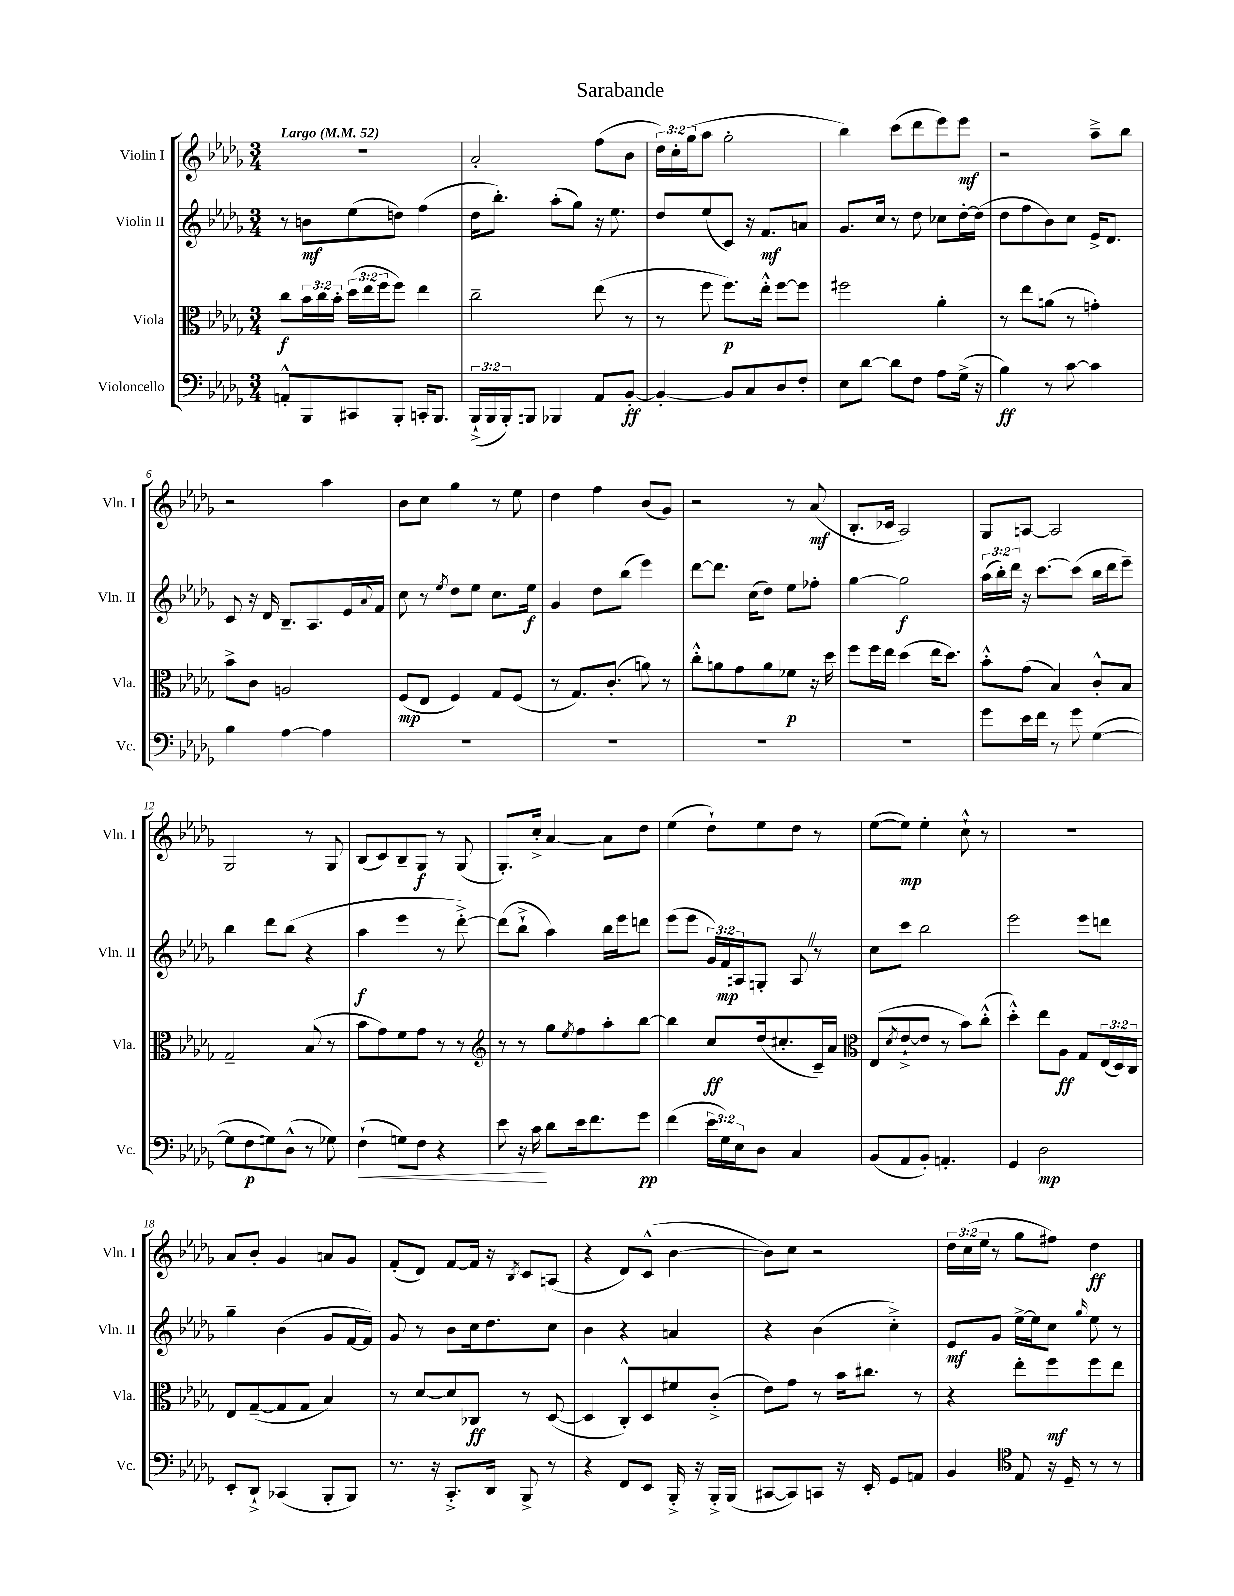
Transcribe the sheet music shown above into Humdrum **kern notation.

**kern	**kern	**kern	**kern
*staff4	*staff3	*staff2	*staff1
*clefF4	*clefC3	*clefG2	*clefG2
*k[b-e-a-d-g-]	*k[b-e-a-d-g-]	*k[b-e-a-d-g-]	*k[b-e-a-d-g-]
*M3/4	*M3/4	*M3/4	*M3/4
*MM52	*MM52	*MM52	*MM52
8AA'^^	8cc	8r	2.r
8BBB-	24b-	8b	.
.	24cc	.	.
.	24b-'	.	.
8CC#	(24dd-	(8ee-	.
.	24ee-	.	.
.	24ff	.	.
8BBB-'	8ff)	8dd)	.
16CC'	4ee-	(4ff	.
8.BBB-	.	.	.
=	=	=	=
(24BBB-`^	2cc~	16dd-	2a-'
24BBB-	.	.	.
.	.	8.bb-')	.
24BBB-')	.	.	.
8BBB	.	.	.
4BBB-	.	(8aa-'	.
.	.	8gg-)	.
8AA-	(8ee-	16r	(8ff
.	.	8.ee-	.
[8BB-'	8r	.	8b-
=	=	=	=
4BB-'_	8r	8dd-	24dd-)
.	.	.	24cc'
.	.	.	(24gg-
.	8ff	(8ee-	8aa-
8BB-]	8.ff)	8c)	2gg-'
8C	.	16r	.
.	16ee-'^^	8.f	.
8D-	[8ff	.	.
8F'	8ff]	8a	.
=	=	=	=
8E-	2ff#	8.g-	4bb-)
[8d-	.	.	.
.	.	16cc	.
8d-]	.	8r	(8ccc
8F	.	8dd-	8ddd-
8A-	4a-'	8cc-	8eee-)
(16G-^	.	[16dd-'	8eee-
16r	.	(16dd-]	.
=	=	=	=
4B-)	8r	8dd-	2r
.	8ee-	8ff	.
8r	(8a	8b-)	.
[8c	8r	8cc	.
4c]	4g')	16e-^	8aa-~^
.	.	8.d-	.
.	.	.	8bb-
=	=	=	=
4B-	8b-^	8c	2r
.	8c	16r	.
.	.	16d-	.
[4A-	2A	8.B-~	.
.	.	8.A-	.
4A-]	.	.	4aa-
.	.	16e-	.
.	.	8qqa-	.
.	.	16f	.
=	=	=	=
2.r	(8F	8cc	8b-
.	8E-	8r	8cc
.	.	8qee-	.
.	4F)	8dd-	4gg-
.	.	8ee-	.
.	8G-	8.cc	8r
.	(8F	.	8ee-
.	.	16ee-	.
=	=	=	=
2.r	8r	4g-	4dd-
.	8.G-)	.	.
.	.	8dd-	4ff
.	(8.c'	.	.
.	.	(8bb-	.
.	8a)	4eee-)	(8b-
.	8r	.	8g-)
=	=	=	=
2.r	8cc'^^	[8ddd-	2r
.	8a	8.ddd-]	.
.	8g-	.	.
.	.	(16cc	.
.	8a	8dd-)	.
.	8f-	8ee-	8r
.	16r	8ff-'	(8a-
.	16dd-	.	.
=	=	=	=
2.r	8ff	[4gg-	8.B-'
.	16ff	.	.
.	16ee-	.	16c-
.	(4dd-	2gg-]	2A-)
.	16ee-	.	.
.	8.dd-)	.	.
=	=	=	=
8g-	8b-'^^	(24aa-	8G-
.	.	24bb-')	.
.	.	24ddd-	.
16e-	(8g-	16r	[8A
16f	.	[8.ccc	.
8r	4B-)	.	2A]
8g-	.	(8ccc]	.
([4G-	8c'^^	16bb-	.
.	.	16ddd-	.
.	8B-	8eee-~)	.
=	=	=	=
8G-]	2G-~	4bb-	2G-
8F	.	.	.
8G)	.	8ddd-	.
(8D-^^	.	(8bb-	.
8r	(8B-	4r	8r
8G-)	8r	.	8G-
=	=	=	=
(4F`	8b-	4aa-	(8B-
.	8g-)	.	8c)
8G)	8f	4eee-	8B-~
8F	8g-	.	8G-
4r	8r	8r	8r
.	8r	[8ddd-'^)	(8G-
=	=	=	=
*	*clefG2	*	*
8e-	8r	(8ddd-]	8.G-')
16r	8r	8bb-`^	.
16c	.	.	16cc'^
8d-	8gg-	4aa-)	[4a-
.	8qee-	.	.
16e-	8ff	.	.
8.f	.	.	.
.	8aa-'	16bb-	8a-]
.	.	16eee-	.
8g-	[8bb-	8ddd	8dd-
=	=	=	=
(4f	4bb-]	(8eee-	(4ee-
.	.	8eee-	.
24e-	8cc	24g-)	8dd-`)
24G-)	.	24f	.
24E-	.	24A	.
8D-	(16dd-	8G'	8ee-
.	8.cc#'	.	.
4C	.	8A	8dd-
.	16c~)	8r	8r
.	16a-	.	.
=	=	=	=
*	*clefC3	*	*
(8BB-	(8E-	8cc	([8ee-
.	8qd-	.	.
8AA-	[8e-`^	8ccc	8ee-])
8BB-')	8e-]	2bb-	4ee-'
4.AA'	8r	.	.
.	8b-)	.	8cc`^^
.	(8cc'^^	.	8r
=	=	=	=
4GG-	4dd-'^^)	2eee-	2.r
2D-	8ee-	.	.
.	8A-	.	.
.	8G-	8eee-	.
.	(24E-	8ddd	.
.	24D-)	.	.
.	24C	.	.
=	=	=	=
8EE-'	8E-	4gg-~	8a-
8DD-`^	([8G-~	.	8b-'
(4CC-	8G-]	(4b-	4g-
.	8G-	.	.
8BBB-'	4B-)	8g-	8a
8BBB-)	.	[16f	8g-
.	.	16f])	.
=	=	=	=
8.r	8r	8g-	(8f'
.	[8d-	8r	8d-)
16r	.	.	.
8.CC'^	8d-]	8b-	[8f
.	8C-	16cc	16f]
16DD-	.	8.dd-	16r
.	.	.	8qB-
8BBB-^	8r	.	8c
8r	([8D-	8cc	(8A
=	=	=	=
4r	4D-]	4b-	4r
8FF	8C'^^)	4r	8d-)
8EE-	8D-	.	(8c^^
16BBB-'^	8f#	4a	[4b-
16r	.	.	.
16BBB-'^	(8c'^	.	.
(16BBB-	.	.	.
=	=	=	=
[8CC#	8e-)	4r	8b-])
8CC#])	8g-	.	8cc
8CC	8r	(4b-	2r
16r	16b-	.	.
16EE-'	8.cc#	.	.
8GG-	.	4cc'^)	.
8AA	8r	.	.
=	=	=	=
4BB-	4r	8e-	24dd-
.	.	.	(24cc
.	.	.	24ee-
.	.	8g-	8r
*clefC4	*	*	*
8E-	8ee-'	[16ee-^	8gg-
.	.	16ee-]	.
16r	8ff	8cc	8ff#)
16D-~	.	.	.
.	.	16qqgg-	.
8r	8ff	8ee-	4dd-
8r	8ee-	8r	.
==	==	==	==
*-	*-	*-	*-
